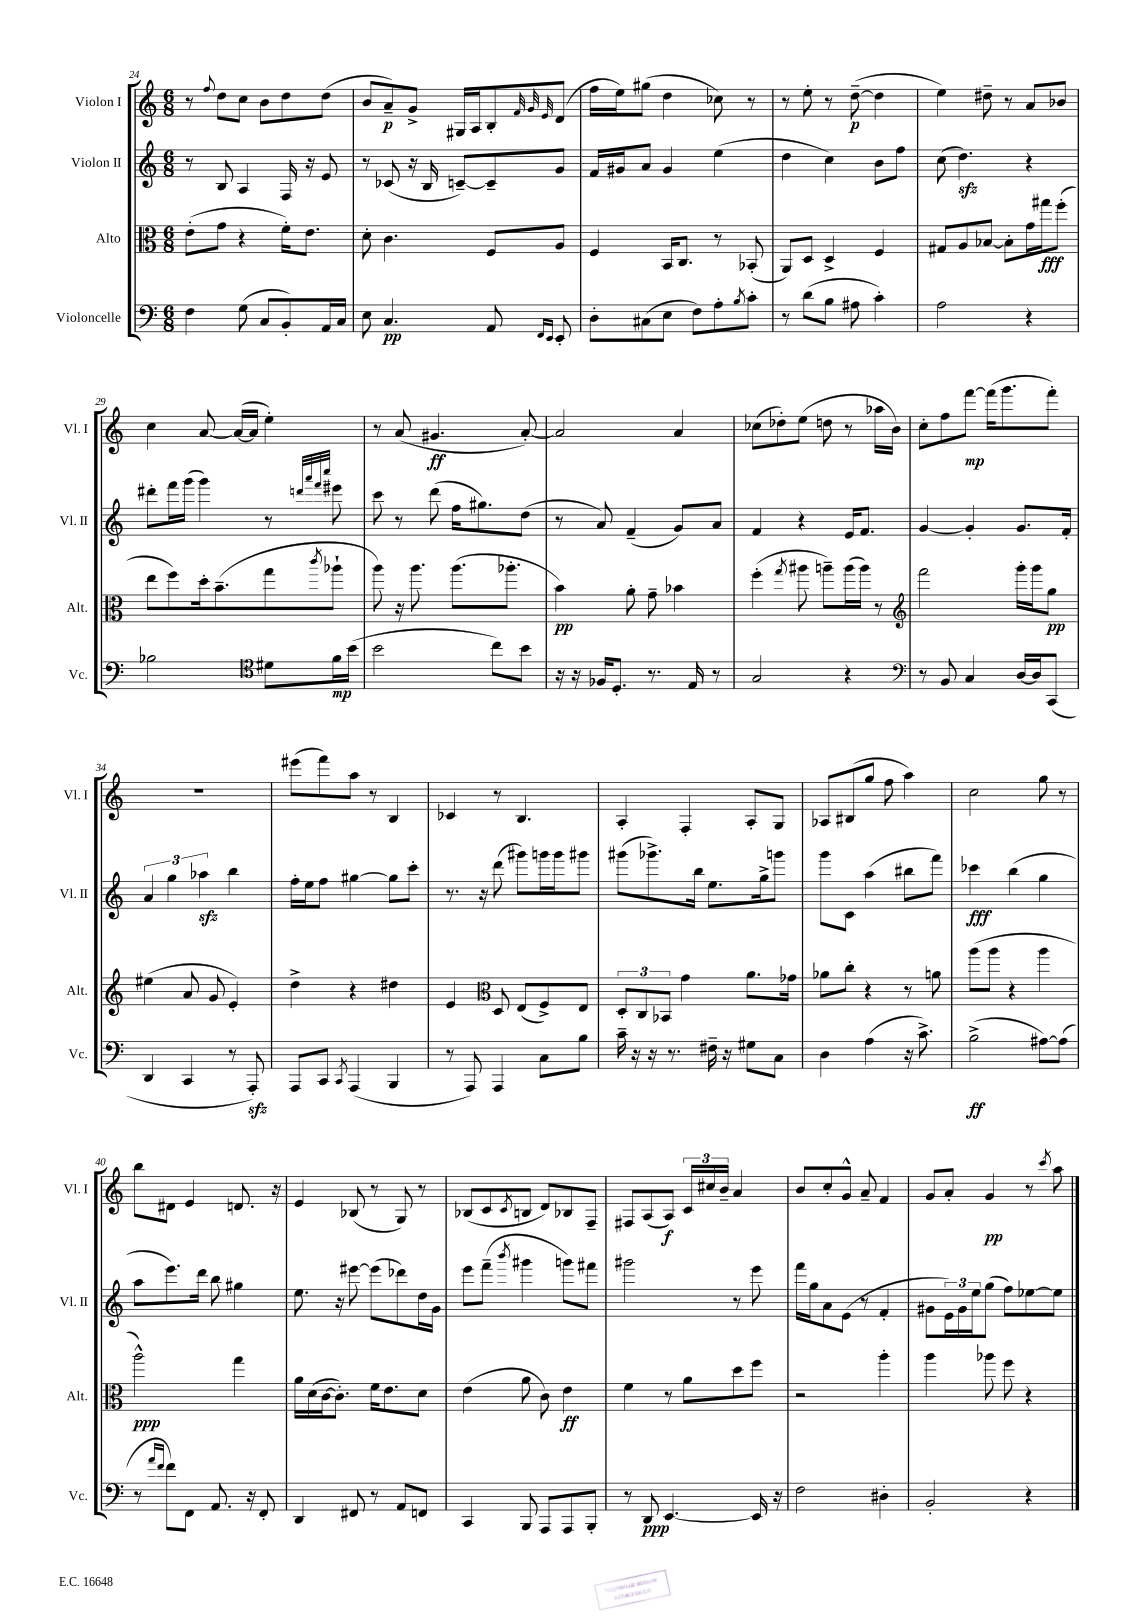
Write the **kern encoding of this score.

**kern	**dynam	**kern	**dynam	**kern	**dynam	**kern	**dynam
*part4	*part4	*part3	*part3	*part2	*part2	*part1	*part1
*staff4	*staff4	*staff3	*staff3	*staff2	*staff2	*staff1	*staff1
*I"Violoncelle	*	*I"Alto	*	*I"Violon II	*	*I"Violon I	*
*I'Vc.	*	*I'Alt.	*	*I'Vl. II	*	*I'Vl. I	*
*clefF4	*	*clefC3	*	*clefG2	*	*clefG2	*
*k[]	*	*k[]	*	*k[]	*	*k[]	*
*M6/8	*	*M6/8	*	*M6/8	*	*M6/8	*
=24	=24	=24	=24	=24	=24	=24	=24
4F\	.	(8e'\L	.	8r	.	8r	.
.	.	.	.	.	.	8qqff/	.
.	.	8g\J	.	8B/	.	8dd\L	.
(8G\	.	4r	.	4A/	.	8cc\J	.
8C/L	.	.	.	.	.	8b\L	.
8BB'/)	.	16f'\KL)	.	16F/	.	8dd\	.
.	.	8.e\J	.	16r	.	.	.
16AA/L	.	.	.	8e/	.	(8dd\J	.
16C/JJ	.	.	.	.	.	.	.
=25	=25	=25	=25	=25	=25	=25	=25
8E\	.	8d'\	.	8r	.	8b/L	.
4.C/	pp	4.c\	.	(8c-X/	.	8a~/)	p
.	.	.	.	16r	.	8g^/J	.
.	.	.	.	16B/	.	.	.
.	.	.	.	[8cn~/L)	.	16G#X/LL	.
.	.	.	.	.	.	16A/J	.
8AA/	.	8F/L	.	8c~/]	.	8B'/	.
.	.	.	.	.	.	32qqf/	.
16qqFF/LL	.	.	.	.	.	32qqg/	.
16qqEE/JJ	.	.	.	.	.	32qqe/	.
8EE'/	.	8A/J	.	8g/J	.	(8d/J	.
=26	=26	=26	=26	=26	=26	=26	=26
8D'\L	.	4F/	.	16f/LL	.	16ff\LL	.
.	.	.	.	16g#X/J	.	16ee\J)	.
(8C#X\	.	.	.	8a/J	.	(8gg#X\J	.
8E\J	.	16BB/KL	.	4g#/	.	4dd\	.
.	.	8.C/J	.	.	.	.	.
8F\L)	.	.	.	.	.	.	.
8A'\	.	8r	.	(4ee\	.	8cc-X\)	.
8qB/	.	.	.	.	.	.	.
8c'\J	.	(8BB-X'/	.	.	.	8r	.
=27	=27	=27	=27	=27	=27	=27	=27
8r	.	8AA/L)	.	4dd\	.	8r	.
(8d\L	.	8D/J	.	.	.	8ee'\	.
8B\J	.	4D^/	.	4cc\)	.	8r	.
8A#X\	.	.	.	.	.	([8dd~\	p
4c'\)	.	4F/	.	8b\L	.	4dd\]	.
.	.	.	.	8ff\J	.	.	.
=28	=28	=28	=28	=28	=28	=28	=28
2A\	.	8G#X/L	.	(8cc\	.	4ee\)	.
.	.	8A/	.	4.ddzz\)	.	.	.
.	.	[8B-X/J	.	.	.	8dd#X~\	.
.	.	8B-'\L]	.	.	.	8r	.
4r	.	16g\L	.	4r	.	8a/L	.
.	.	16gg#X\J	fff	.	.	.	.
.	.	(8ff'\J	.	.	.	8b-X/J	.
!!LO:LB:g=z
=29	=29	=29	=29	=29	=29	=29	=29
2B-X\	.	8ee\L	.	8ddd#X'\L	.	4cc\	.
.	.	8ff\)	.	16fff\L	.	.	.
.	.	.	.	(16ggg\JJ	.	.	.
.	.	16dd'\k	.	4ggg\)	.	[8a/	.
.	.	(8.b~\	.	.	.	.	.
.	.	.	.	.	.	(16a/LL_	.
.	.	.	.	.	.	16a/JJ]	.
*clefC4	*	*	*	*	*	*	*
8d#X\L	.	8gg\	.	8r	.	4ee'\)	.
.	.	.	.	32qqdddn/LLL	.	.	.
.	.	.	.	32qqaaa/	.	.	.
.	.	.	.	32qqfff/	.	.	.
.	.	8qccc/	.	32qqcccc/JJJ	.	.	.
16f\L	mp	8aa-X`\J	.	8eee#X\	.	.	.
(16b\JJ	.	.	.	.	.	.	.
=30	=30	=30	=30	=30	=30	=30	=30
2b\	.	8aa\)	.	8ccc\	.	8r	.
.	.	16r	.	8r	.	(8a/	.
.	.	8.aa\	.	.	.	.	.
.	.	.	.	(8ddd\	.	4.g#X/	ff
.	.	(8.aa\L	.	16ff\KL	.	.	.
.	.	.	.	8.gg#X\)	.	.	.
8cc\L)	.	.	.	.	.	.	.
.	.	8.aa-X'\J	.	.	.	.	.
8b\J	.	.	.	(8dd\J	.	[8a'/)	.
=31	=31	=31	=31	=31	=31	=31	=31
16r	.	4b\)	pp	8r	.	2a/]	.
16r	.	.	.	.	.	.	.
16F-X/KL	.	.	.	8a/)	.	.	.
8.D'/J	.	.	.	.	.	.	.
.	.	8a'\	.	(4f~/	.	.	.
8.r	.	8g~\	.	.	.	.	.
.	.	4b-X\	.	8g/L)	.	4a/	.
16E/	.	.	.	.	.	.	.
8r	.	.	.	8a/J	.	.	.
=32	=32	=32	=32	=32	=32	=32	=32
2G/	.	(4ff'\	.	4f/	.	(8cc-X\L	.
.	.	.	.	.	.	8dd-X'\)	.
.	.	8qgg/	.	.	.	.	.
.	.	8aa#X\	.	4r	.	(8ee\J	.
.	.	8aan~\L)	.	.	.	8ddn\	.
4r	.	(16aa\L	.	16e/KL	.	8r	.
.	.	16aa\JJ)	.	8.f/J	.	.	.
.	.	8r	.	.	.	16aa-X\LL	.
.	.	.	.	.	.	16b\JJ)	.
=33	=33	=33	=33	=33	=33	=33	=33
*clefF4	*	*clefG2	*	*	*	*	*
8r	.	2fff\	.	[4g/	.	8cc'\L	.
8BB/	.	.	.	.	.	8ff\	.
4C/	.	.	.	4g'/]	.	[8fff\J	mp
.	.	.	.	.	.	(16fff\KL]	.
.	.	.	.	.	.	8.ggg\	.
[16D/LL	.	16ggg'\LL	.	8.g/L	.	.	.
16D/J]	.	16ggg\J	.	.	.	.	.
(8CC/J	.	8gg\J	pp	.	.	8fff'\J)	.
.	.	.	.	16f'/Jk	.	.	.
!!LO:LB:g=z
=34	=34	=34	=34	=34	=34	=34	=34
4DD/	.	(4ee#X\	.	6a/	.	2.r	.
.	.	.	.	6gg\	.	.	.
4CC/	.	8a/	.	.	.	.	.
.	.	.	.	6aa-Xzz\	.	.	.
.	.	8g/	.	.	.	.	.
8r	.	4e'/)	.	4bb\	.	.	.
8AAAzz'/)	.	.	.	.	.	.	.
=35	=35	=35	=35	=35	=35	=35	=35
8AAA/L	.	4dd^\	.	16ff'\LL	.	(8eee#X\L	.
.	.	.	.	16ee\J	.	.	.
8CC/J	.	.	.	8ff\J	.	8fff\)	.
8qCC/	.	.	.	.	.	.	.
(4AAA/	.	4r	.	[4gg#X\	.	8aa\J	.
.	.	.	.	.	.	8r	.
4BBB/	.	4dd#X\	.	8gg#\L]	.	4B/	.
.	.	.	.	8ccc'\J	.	.	.
=36	=36	=36	=36	=36	=36	=36	=36
8r	.	4e/	.	8.r	.	4c-X/	.
8AAA/)	.	.	.	.	.	.	.
.	.	.	.	16r	.	.	.
*	*	*clefC3	*	*	*	*	*
4AAA/	.	8D/	.	(8ddd\	.	8r	.
.	.	(8E/L	.	8ggg#X\L)	.	4.B/	.
8C\L	.	8F^/)	.	16gggn\L	.	.	.
.	.	.	.	16ggg\J	.	.	.
8B\J	.	8E/J	.	8ggg#X\J	.	.	.
=37	=37	=37	=37	=37	=37	=37	=37
16c~\	.	12D'/L	.	(8ggg#X\L	.	4A'/	.
16r	.	.	.	.	.	.	.
.	.	12C/	.	.	.	.	.
16r	.	.	.	8.ggg-X^\)	.	.	.
.	.	12BB-X/J	.	.	.	.	.
8.r	.	.	.	.	.	.	.
.	.	4g\	.	.	.	4F'/	.
.	.	.	.	16bb\Jk	.	.	.
16F#X~\	.	.	.	8.ee\L	.	.	.
16r	.	.	.	.	.	.	.
8G#X\L	.	8.a\L	.	.	.	8A'/L	.
.	.	.	.	16gg^\k	.	.	.
8C\J	.	.	.	8gggn\J	.	8G/J	.
.	.	16g-X\Jk	.	.	.	.	.
=38	=38	=38	=38	=38	=38	=38	=38
4D\	.	8a-X\L	.	8ggg\L	.	8A-X/L	.
.	.	8cc'\J	.	8c\J	.	(8B#X/	.
(4A\	.	4r	.	(4aa\	.	8gg/J	.
.	.	.	.	.	.	8ff\	.
16r	.	8r	.	8bb#X\L	.	4aa\)	.
8.c^\)	.	.	.	.	.	.	.
.	.	8an\	.	8fff\J)	.	.	.
=39	=39	=39	=39	=39	=39	=39	=39
(2B^\	ff	(8aa\L	.	4ccc-X\	fff	2cc\	.
.	.	8aa\J	.	.	.	.	.
.	.	4r	.	(4bb\	.	.	.
[8A#X\L)	.	4aa\	.	4gg\	.	8gg\	.
(8A#\J]	.	.	.	.	.	8r	.
!!LO:LB:g=z
=40	=40	=40	=40	=40	=40	=40	=40
8r	.	2aa^^\)	ppp	8aa\L	.	8bb\L	.
16qqa/LL	.	.	.	.	.	.	.
16qqf/JJ	.	.	.	.	.	.	.
8f\L)	.	.	.	8.eee\)	.	8d#X\J	.
8FF\J	.	.	.	.	.	4e/	.
.	.	.	.	16ddd\Jk	.	.	.
8.AA/	.	.	.	8bb\	.	.	.
.	.	4gg\	.	4gg#X\	.	8.dn/	.
16r	.	.	.	.	.	.	.
8FF'/	.	.	.	.	.	.	.
.	.	.	.	.	.	16r	.
=41	=41	=41	=41	=41	=41	=41	=41
4DD/	.	16a\LL	.	8.ee\	.	4e/	.
.	.	(16d\	.	.	.	.	.
.	.	[16c\J	.	.	.	.	.
.	.	8.c'\J])	.	16r	.	.	.
8FF#X/	.	.	.	[8eee#X\	.	(8B-X/	.
8r	.	16f\KL	.	(8eee#\L]	.	8r	.
.	.	8.e\	.	.	.	.	.
8AA/L	.	.	.	8ddd-X\)	.	8G/)	.
8FFn/J	.	8d\J	.	16dd\L	.	8r	.
.	.	.	.	16g\JJ	.	.	.
=42	=42	=42	=42	=42	=42	=42	=42
4CC/	.	(4e\	.	8eee\L	.	(8B-X/L	.
.	.	.	.	(8fff~\J	.	8c/	.
.	.	.	.	8qbbb/	.	8qc/	.
8BBB/	.	8a\	.	4ggg#X\	.	8Bn/J	.
8AAA/L	.	8c\)	.	.	.	8d/L)	.
8AAA/	.	4e\	ff	8gggn\L)	.	8B-X/	.
8BBB'/J	.	.	.	8fff#X\J	.	8F~/J	.
=43	=43	=43	=43	=43	=43	=43	=43
8r	.	4f\	.	2ggg#X\	.	8F#X/L	.
8DD/	ppp	.	.	.	.	(8A/	.
[4.EE/	.	8r	.	.	.	8A/J)	f
.	.	8a\L	.	.	.	24c/LL	.
.	.	.	.	.	.	24cc#X/	.
.	.	.	.	.	.	24b~/JJ	.
.	.	8dd\	.	8r	.	4a/	.
16EE/]	.	8ff\J	.	8eee\	.	.	.
16r	.	.	.	.	.	.	.
=44	=44	=44	=44	=44	=44	=44	=44
2F\	.	2r	.	16fff\LL	.	8b/L	.
.	.	.	.	16gg\J	.	.	.
.	.	.	.	8a\	.	8cc'/	.
.	.	.	.	(8e\J	.	8g^^/J	.
.	.	.	.	8r	.	8a~/	.
4D#X'\	.	4aa'\	.	4f'/	.	4f/	.
=45	=45	=45	=45	=45	=45	=45	=45
2BB'/	.	4aa\	.	8g#X\L	.	8g/L	.
.	.	.	.	24e\L)	.	8a'/J	.
.	.	.	.	24g#\	.	.	.
.	.	.	.	24ee\J	.	.	.
.	.	8aa-X\	.	(8gg\J	.	4g/	pp
.	.	8ff\	.	8ff\L)	.	.	.
4r	.	4r	.	[8ee-X\	.	8r	.
.	.	.	.	.	.	8qccc/	.
.	.	.	.	8ee-\J]	.	8aa\	.
==	==	==	==	==	==	==	==
*-	*-	*-	*-	*-	*-	*-	*-
